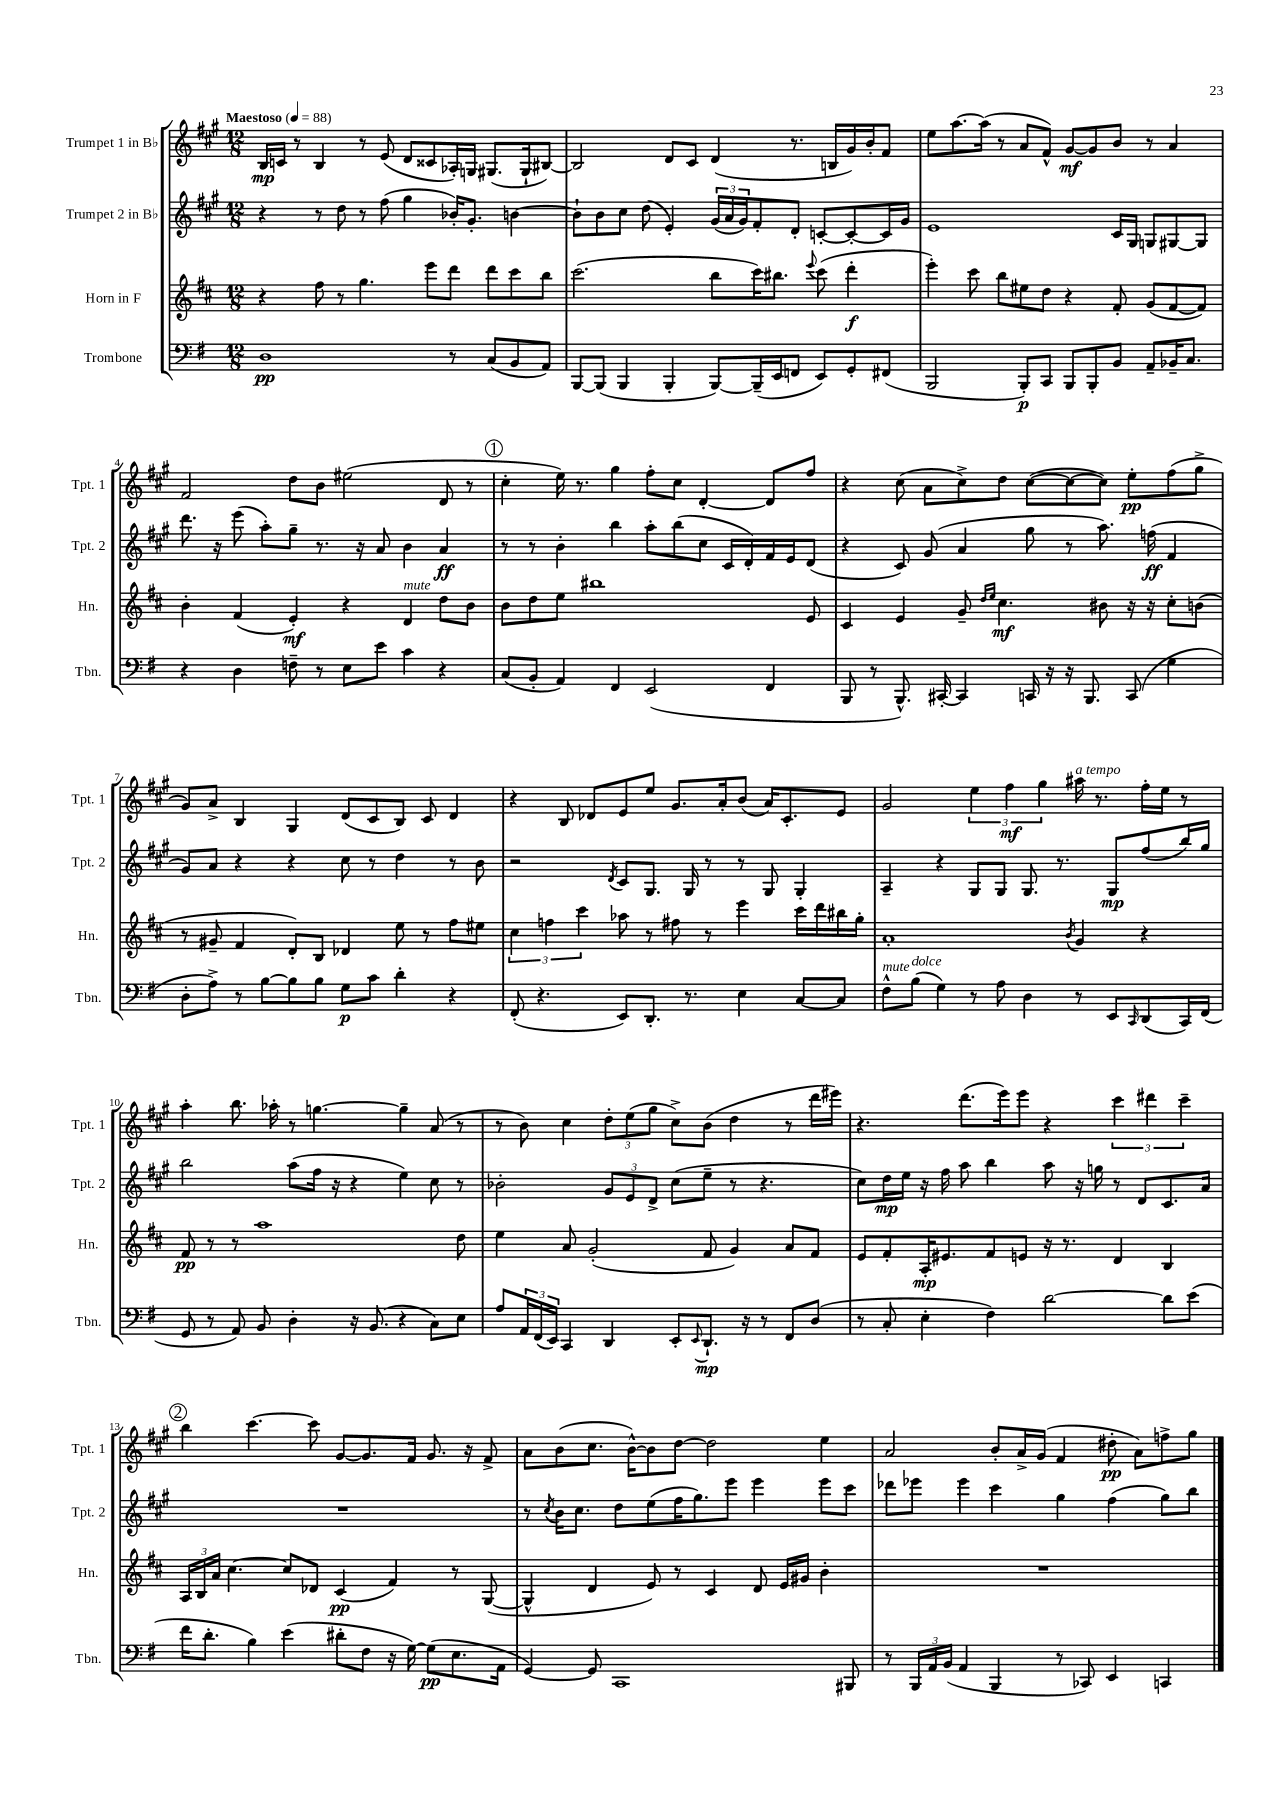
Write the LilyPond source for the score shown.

<<
\new StaffGroup <<
\new Staff = "s0" \with { instrumentName = "Trumpet 1 in Bb" shortInstrumentName = "Tpt. 1" } {
    \clef treble \key a \major \numericTimeSignature \time 12/8 \tempo "Maestoso" 4 = 88
    b16\mp c'16 r8 b4 r8 e'8( d'8 cisis'8 aes16-.) g16 gis8.( gis16-! bis8~) |
    bis2 d'8 cis'8 d'4( r8. b16 gis'16) b'16-. fis'8 |
    e''8 a''8.~ a''16( r8 a'8 fis'8-^) gis'8~\mf gis'8 b'8 r8 a'4 |
    fis'2 d''8 b'8 eis''2( d'8 r8 |
    \mark \markup { \circle "1" } cis''4-. e''16) r8. gis''4 fis''8-. cis''8 d'4~-. d'8 fis''8 |
    r4 cis''8( a'8 cis''8->) d''8 cis''8~( cis''8~ cis''8) e''8-.\pp fis''8( gis''8-> |
    gis'8) a'8-> b4 gis4 d'8( cis'8 b8) cis'8 d'4 |
    r4 b8 des'8 e'8 e''8 gis'8. a'16-. b'8( a'16) cis'8.-. e'8 |
    gis'2 \tuplet 3/2 { e''4 fis''4\mf gis''4 } ais''16^\markup { \italic "a tempo" } r8. fis''16-. e''16 r8 |
    a''4-. b''8. aes''16-. r8 g''4.~ g''4-- a'8( r8 |
    r8 b'8) cis''4 \tuplet 3/2 { d''8-. e''8( gis''8 } cis''8->) b'8( d''4 r8 d'''16 eis'''16) |
    r4. d'''8.( e'''16) e'''8 r4 \tuplet 3/2 { cis'''4 dis'''4 cis'''4-- } |
    \mark \markup { \circle "2" } b''4 cis'''4.~ cis'''8 gis'8~ gis'8. fis'16 gis'8. r16 fis'8-> |
    a'8 b'8( cis''8. b'16~-^) b'8 d''8~ d''2 e''4 |
    a'2 b'8-. a'16-> gis'16( fis'4 dis''8-.\pp a'8) f''8-> gis''8 \bar "|." |
}
\new Staff = "s1" \with { instrumentName = "Trumpet 2 in Bb" shortInstrumentName = "Tpt. 2" } {
    \clef treble \key a \major \numericTimeSignature \time 12/8
    r4 r8 d''8 r8 fis''8( gis''4 bes'16-.) gis'8.-. b'4~ |
    b'8-! b'8 cis''8 d''8( e'4-.) \tuplet 3/2 { gis'16( a'16 gis'16) } fis'8-. d'8-. c'8~-. c'8~-. c'16 gis'16 |
    e'1 cis'16 gis16 g8 gis8~ gis8 |
    d'''8. r16 e'''8( a''8-.) gis''8-- r8. r16 a'8 b'4 a'4\ff |
    \mark \markup { \circle "1" } r8 r8 b'4-. b''4 a''8-. b''8( cis''8 cis'16 d'16-.) fis'16 e'16 d'8( |
    r4 cis'8) gis'8( a'4 gis''8 r8 a''8.) f''16\ff( fis'4 |
    gis'8) a'8 r4 r4 cis''8 r8 d''4 r8 b'8 |
    r2 \acciaccatura { d'8 } cis'8 gis8. gis16 r8 r8 gis8 gis4-. |
    a4-- r4 gis8 gis8 gis8. r8. gis8\mp fis''8( b''16) gis''16 |
    b''2 a''8( fis''16 r16 r4 e''4) cis''8 r8 |
    bes'2-. \tuplet 3/2 { gis'8 e'8 d'8-> } cis''8( e''8-- r8 r4. |
    cis''8) d''16\mp e''16 r16 fis''16 a''8 b''4 a''8 r16 g''16 r8 d'8 cis'8. a'16 |
    \mark \markup { \circle "2" } R1. |
    r8 \acciaccatura { cis''8 } b'16 cis''8. d''8 e''8( fis''16 gis''8.) e'''8 e'''4 e'''8 cis'''8 |
    des'''8 ees'''8 ees'''4 cis'''4 gis''4 fis''4( gis''8) b''8 \bar "|." |
}
\new Staff = "s2" \with { instrumentName = "Horn in F" shortInstrumentName = "Hn." } {
    \clef treble \key d \major \numericTimeSignature \time 12/8
    r4 fis''8 r8 g''4. e'''8 d'''8 d'''8 cis'''8 b''8 |
    cis'''2.( b''8 cis'''16) bis''8. \appoggiatura { e'''8 } cis'''8( d'''4-.\f |
    e'''4-.) cis'''8 b''8 eis''8 d''8 r4 fis'8-. g'8( fis'8~ fis'8) |
    b'4-. fis'4( e'4-.\mf) r4 d'4^\markup { \italic "mute" } d''8 b'8 |
    \mark \markup { \circle "1" } b'8 d''8 e''8 bis''1 e'8 |
    cis'4 e'4 g'8-- \grace { d''16 e''16 } cis''4.\mf bis'8 r16 r16 cis''8-. b'8( |
    r8 gis'8-- fis'4 d'8-.) b8 des'4 e''8 r8 fis''8 eis''8 |
    \tuplet 3/2 { cis''4 f''4 cis'''4 } aes''8 r8 fis''8 r8 e'''4 cis'''16 d'''16 bis''16 g''16-. |
    a'1-. \acciaccatura { b'8 } g'4 r4 |
    fis'8\pp r8 r8 a''1 d''8 |
    e''4 a'8 g'2-.( fis'8 g'4) a'8 fis'8 |
    e'8 fis'8-. a16-.\mp eis'8. fis'8 e'8 r16 r8. d'4 b4 |
    \mark \markup { \circle "2" } \tuplet 3/2 { a16 b16 a'16 } cis''4.~ cis''8 des'8 cis'4\pp( fis'4) r8 g8~( |
    g4-^ d'4 e'8) r8 cis'4 d'8 e'16 gis'16 b'4-. |
    R1. \bar "|." |
}
\new Staff = "s3" \with { instrumentName = "Trombone" shortInstrumentName = "Tbn." } {
    \clef bass \key g \major \numericTimeSignature \time 12/8
    d1\pp r8 c8( b,8 a,8) |
    b,,8~ b,,8( b,,4 b,,4-. b,,8~) b,,16--( e,16 f,8 e,8) g,8-. fis,8( |
    b,,2 b,,8-.\p) c,8 b,,8 b,,8-. b,8 a,8-- bes,16-- c8. |
    r4 d4 f8-- r8 e8 e'8 c'4 r4 |
    \mark \markup { \circle "1" } c8( b,8-. a,4) fis,4 e,2( fis,4 |
    b,,8 r8 b,,8.-^) cis,16~-. cis,4 c,16 r16 r16 b,,8. c,8( g4 |
    d8-. a8->) r8 b8~ b8 b8 g8\p c'8 d'4-. r4 |
    fis,8-.( r4. e,8) d,8.-. r8. e4 c8~ c8 |
    fis8-^^\markup { \italic "mute" } b8^\markup { \italic "dolce" }( g4) r8 a8 d4 r8 e,8 \grace { c,16 } d,8( c,16) fis,16( |
    g,8 r8 a,8) b,8 d4-. r16 b,8.( r4 c8) e8 |
    a8 \tuplet 3/2 { a,16 fis,16( e,16) } c,4 d,4 e,8-. \appoggiatura { e,8 } d,8.-!\mp r16 r8 fis,8 d8( |
    r8 c8-. e4-. fis4) d'2~ d'8 e'8( |
    \mark \markup { \circle "2" } fis'16 d'8.-. b4) e'4( dis'8-. fis8 r16 g16~) g8\pp( e8. a,16 |
    g,4~) g,8 c,1 bis,,8 |
    r8 \tuplet 3/2 { b,,16 a,16 b,16( } a,4 b,,4 r8 ces,8) e,4 c,4 \bar "|." |
}
>>
>>
